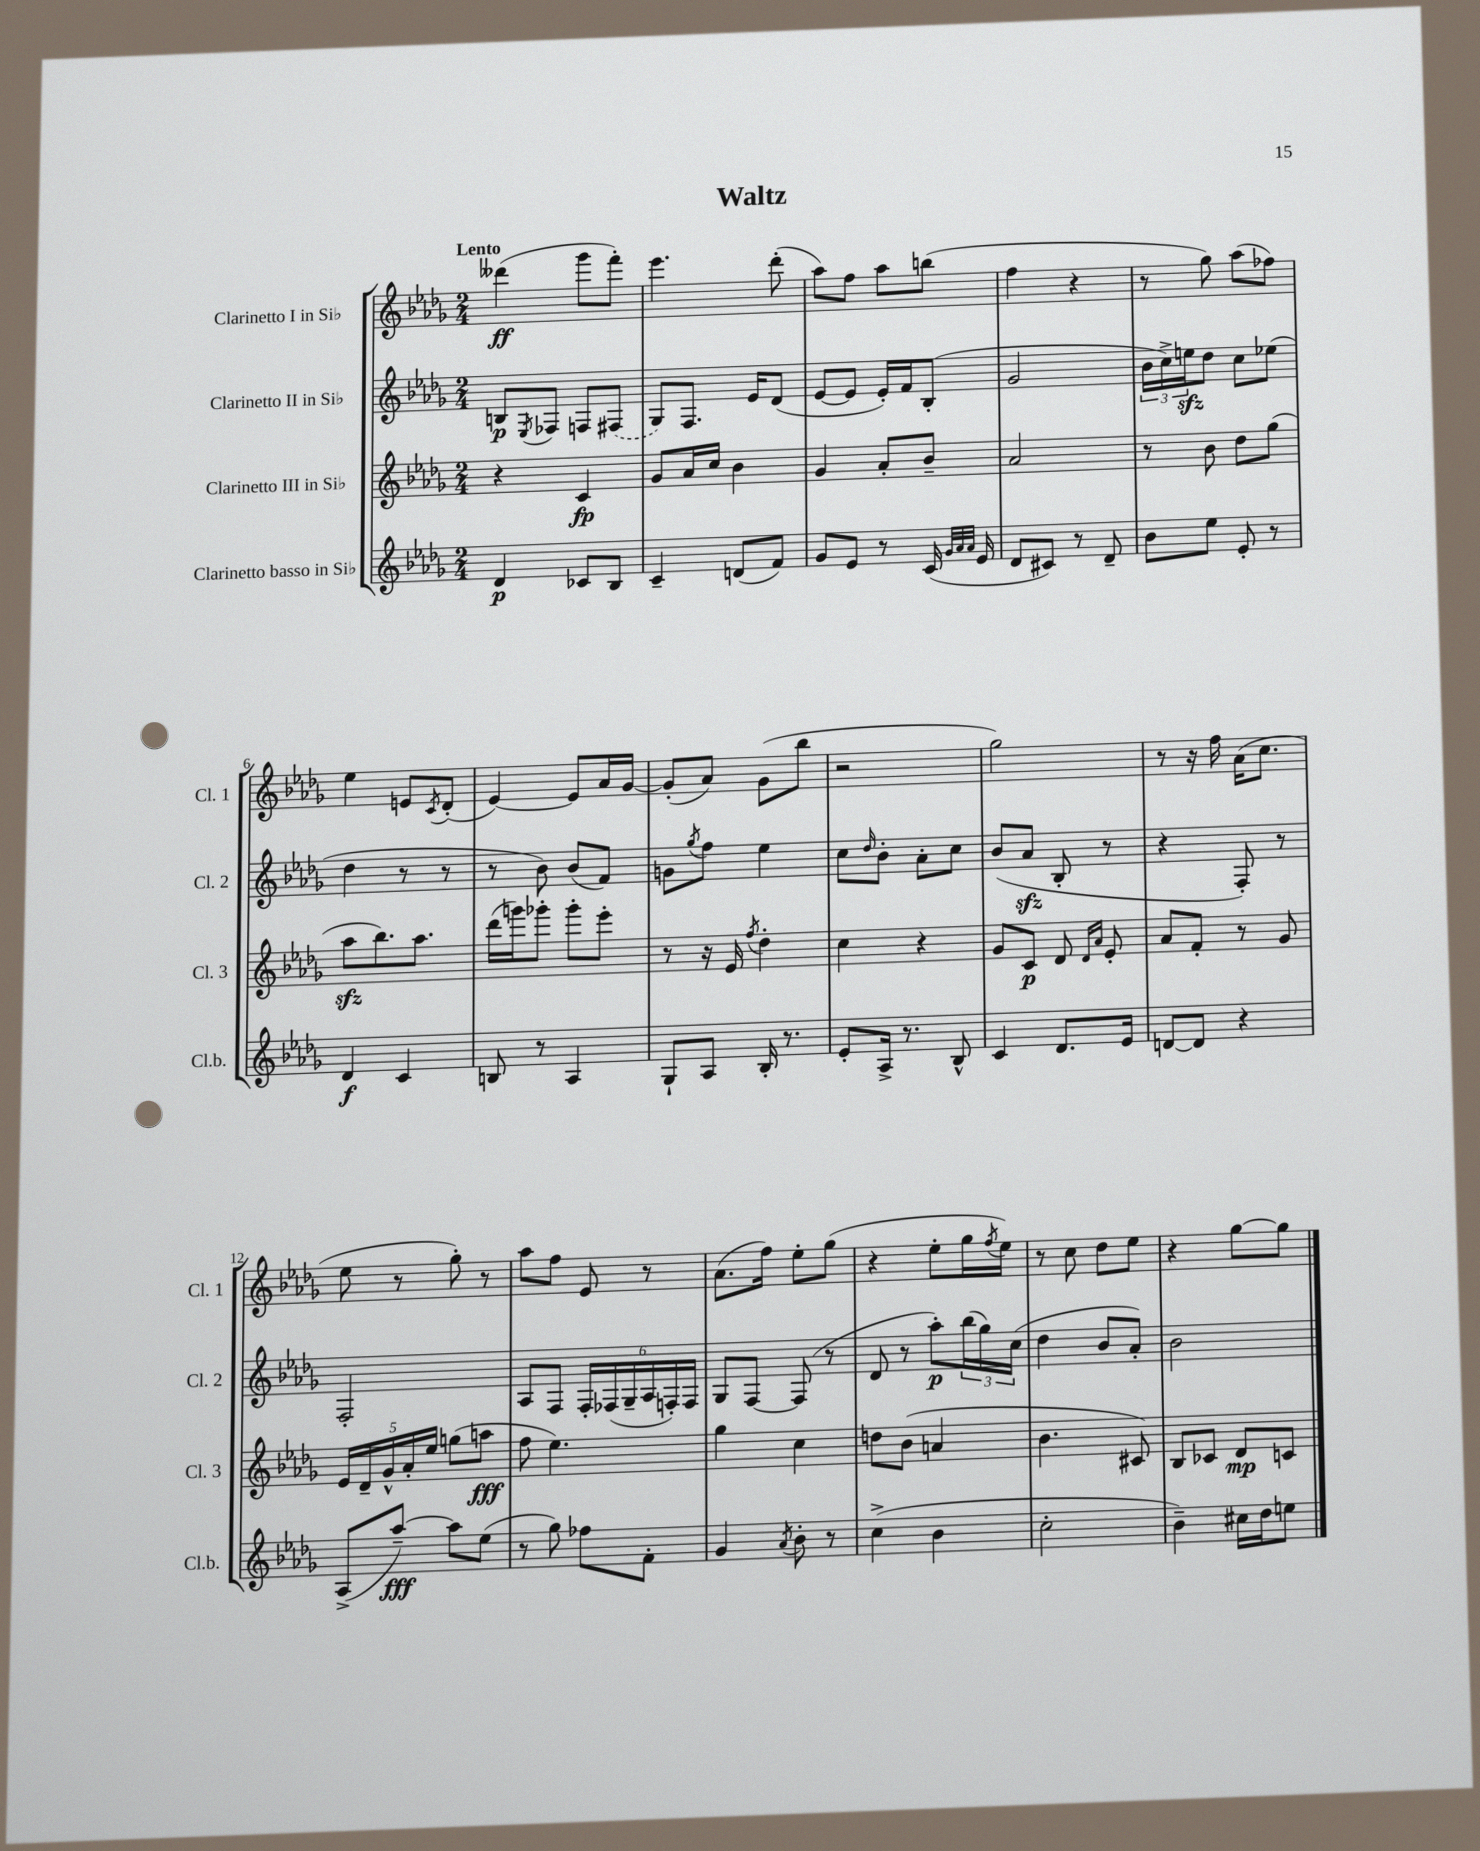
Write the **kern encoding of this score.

**kern	**dynam	**kern	**dynam	**kern	**dynam	**kern	**dynam
*part4	*part4	*part3	*part3	*part2	*part2	*part1	*part1
*staff4	*staff4	*staff3	*staff3	*staff2	*staff2	*staff1	*staff1
*I"Clarinetto basso in Si♭	*	*I"Clarinetto III in Si♭	*	*I"Clarinetto II in Si♭	*	*I"Clarinetto I in Si♭	*
*I'Cl.b.	*	*I'Cl. 3	*	*I'Cl. 2	*	*I'Cl. 1	*
*clefG2	*	*clefG2	*	*clefG2	*	*clefG2	*
*k[b-e-a-d-g-]	*	*k[b-e-a-d-g-]	*	*k[b-e-a-d-g-]	*	*k[b-e-a-d-g-]	*
*M2/4	*	*M2/4	*	*M2/4	*	*M2/4	*
=1	=1	=1	=1	=1	=1	=1	=1
!	!	!	!	!	!	!LO:TX:a:B:t=Lento	!
4d-/	p	4r	.	8Bn/L	p	(4ddd--X\	ff
.	.	.	.	8qE-/	.	.	.
.	.	.	.	8F-X/J	.	.	.
8c-X/L	.	4c/	fp	8Fn/L	.	8ggg-\L	.
8B-/J	.	.	.	(8F#X/J	.	8fff'\J)	.
=2	=2	=2	=2	=2	=2	=2	=2
4c~/	.	8g-/L	.	8G-/L)	.	4.eee-\	.
.	.	16a-/L	.	8.F/J	.	.	.
.	.	16cc/JJ	.	.	.	.	.
(8dn/L	.	4b-\	.	.	.	.	.
.	.	.	.	16e-/KL	.	.	.
8f/J)	.	.	.	(8d-/J	.	(8ddd-'\	.
=3	=3	=3	=3	=3	=3	=3	=3
8g-/L	.	4g-/	.	[8e-/L	.	8aa-\L)	.
8e-/J	.	.	.	8e-/J]	.	8ff\J	.
8r	.	8a-'/L	.	16e-'/LL)	.	8aa-\L	.
.	.	.	.	16f/J	.	.	.
(16c/	.	8b-~/J	.	(8B-'/J	.	(8bbn\J	.
32qqg-/LLL	.	.	.	.	.	.	.
32qqa-/	.	.	.	.	.	.	.
32qqa-/JJJ	.	.	.	.	.	.	.
16e-/	.	.	.	.	.	.	.
=4	=4	=4	=4	=4	=4	=4	=4
8d-/L	.	2a-/	.	2g-/	.	4ff\	.
8c#X/J)	.	.	.	.	.	.	.
8r	.	.	.	.	.	4r	.
8d-~/	.	.	.	.	.	.	.
=5	=5	=5	=5	=5	=5	=5	=5
8b-\L	.	8r	.	24b-\LL	.	8r	.
.	.	.	.	24cc^\)	.	.	.
.	.	.	.	24eenzz\J	.	.	.
8ee-\J	.	8b-\	.	8dd-\J	.	8gg-\)	.
8e-'/	.	8dd-\L	.	8cc\L	.	(8aa-\L	.
8r	.	(8gg-\J	.	(8ee-X\J	.	8ff-X\J)	.
!!LO:LB:g=z
=6	=6	=6	=6	=6	=6	=6	=6
4d-/	f	8aa-zz\L	.	4dd-\	.	4ee-\	.
.	.	8.bb-\)	.	.	.	.	.
4c/	.	.	.	8r	.	8en/L	.
.	.	8.aa-\J	.	.	.	.	.
.	.	.	.	.	.	8qc/	.
.	.	.	.	8r	.	(8d-'/J	.
=7	=7	=7	=7	=7	=7	=7	=7
8Bn/	.	(16ddd-\LL	.	8r	.	[4e-/)	.
.	.	16gggn\J)	.	.	.	.	.
8r	.	8ggg-X'\J	.	8b-\)	.	.	.
4A-/	.	8ggg-'\L	.	(8b-/L	.	8e-/L]	.
.	.	8eee-'\J	.	8f/J)	.	16a-/L	.
.	.	.	.	.	.	[16g-/JJ	.
=8	=8	=8	=8	=8	=8	=8	=8
8G-`/L	.	8r	.	8gn\L	.	(8g-'/L]	.
.	.	.	.	8qgg-/	.	.	.
8A-/J	.	16r	.	8ff\J	.	8a-/J)	.
.	.	16e-/	.	.	.	.	.
.	.	8qff/	.	.	.	.	.
16B-'/	.	4dd-'\	.	4ee-\	.	(8g-\L	.
8.r	.	.	.	.	.	.	.
.	.	.	.	.	.	8bb-\J	.
=9	=9	=9	=9	=9	=9	=9	=9
8e-'/L	.	4cc\	.	8cc\L	.	2r	.
.	.	.	.	16qqdd-/	.	.	.
16A-^/Jk	.	.	.	8b-'\J	.	.	.
8.r	.	.	.	.	.	.	.
.	.	4r	.	8a-'\L	.	.	.
8B-^^/	.	.	.	8cc\J	.	.	.
=10	=10	=10	=10	=10	=10	=10	=10
4c/	.	8g-/L	.	(8b-/L	.	2gg-\)	.
.	.	8c/J	p	8a-zz/J	.	.	.
8.d-/L	.	8d-/	.	8B-'/	.	.	.
.	.	16qqd-/LL	.	.	.	.	.
.	.	16qqa-/JJ	.	.	.	.	.
.	.	8e-'/	.	8r	.	.	.
16e-/Jk	.	.	.	.	.	.	.
=11	=11	=11	=11	=11	=11	=11	=11
[8dn/L	.	8a-/L	.	4r	.	8r	.
8d/J]	.	8f'/J	.	.	.	16r	.
.	.	.	.	.	.	16ff\	.
4r	.	8r	.	8F'/)	.	(16a-\KL	.
.	.	.	.	.	.	8.cc\J	.
.	.	8g-/	.	8r	.	.	.
!!LO:LB:g=z
=12	=12	=12	=12	=12	=12	=12	=12
(8A-^/L	.	20e-/LL	.	2F'/	.	8ee-\	.
.	.	20d-~/	.	.	.	.	.
.	.	20g-^^/	.	.	.	.	.
[8aa-~/J)	fff	.	.	.	.	8r	.
.	.	20a-'/	.	.	.	.	.
.	.	20ee-/JJ	.	.	.	.	.
8aa-\L]	.	(8ggn\L	.	.	.	8gg-'\)	.
(8ee-\J	.	8aan\J	fff	.	.	8r	.
=13	=13	=13	=13	=13	=13	=13	=13
8r	.	8ff\	.	8A-/L	.	8aa-\L	.
8gg-\)	.	4.ee-\)	.	8F/J	.	8ff\J	.
8ff-X\L	.	.	.	24F'/LL	.	8e-/	.
.	.	.	.	(24F-X/	.	.	.
.	.	.	.	24G-~/	.	.	.
8f'\J	.	.	.	24A-/	.	8r	.
.	.	.	.	24Fn'/)	.	.	.
.	.	.	.	24F/JJ	.	.	.
=14	=14	=14	=14	=14	=14	=14	=14
4g-/	.	4gg-\	.	8G-/L	.	(8.a-\L	.
.	.	.	.	[8F/J	.	.	.
.	.	.	.	.	.	16ff\Jk)	.
8qa-/	.	.	.	.	.	.	.
8b-'\	.	4cc\	.	(8F/]	.	8ee-'\L	.
8r	.	.	.	8r	.	(8gg-\J	.
=15	=15	=15	=15	=15	=15	=15	=15
(4cc^\	.	8ddn\L	.	8d-/	.	4r	.
.	.	(8b-\J	.	8r	.	.	.
4b-\	.	4an/	.	8aa-'\L)	p	8ee-'\L	.
.	.	.	.	(24bb-\L	.	16gg-\L	.
.	.	.	.	24gg-\)	.	.	.
.	.	.	.	.	.	8qff/	.
.	.	.	.	.	.	16ee-\JJ)	.
.	.	.	.	(24cc\JJ	.	.	.
=16	=16	=16	=16	=16	=16	=16	=16
2cc'\	.	4.b-\	.	4dd-\	.	8r	.
.	.	.	.	.	.	8cc\	.
.	.	.	.	8b-/L	.	8dd-\L	.
.	.	8c#X/)	.	8a-'/J)	.	8ee-\J	.
=17	=17	=17	=17	=17	=17	=17	=17
4b-~\)	.	8B-/L	.	2b-\	.	4r	.
.	.	8c-X/J	.	.	.	.	.
16cc#X\LL	.	8d-/L	mp	.	.	[8gg-\L	.
16dd-\J	.	.	.	.	.	.	.
8een\J	.	8cn/J	.	.	.	8gg-\J]	.
==	==	==	==	==	==	==	==
*-	*-	*-	*-	*-	*-	*-	*-
